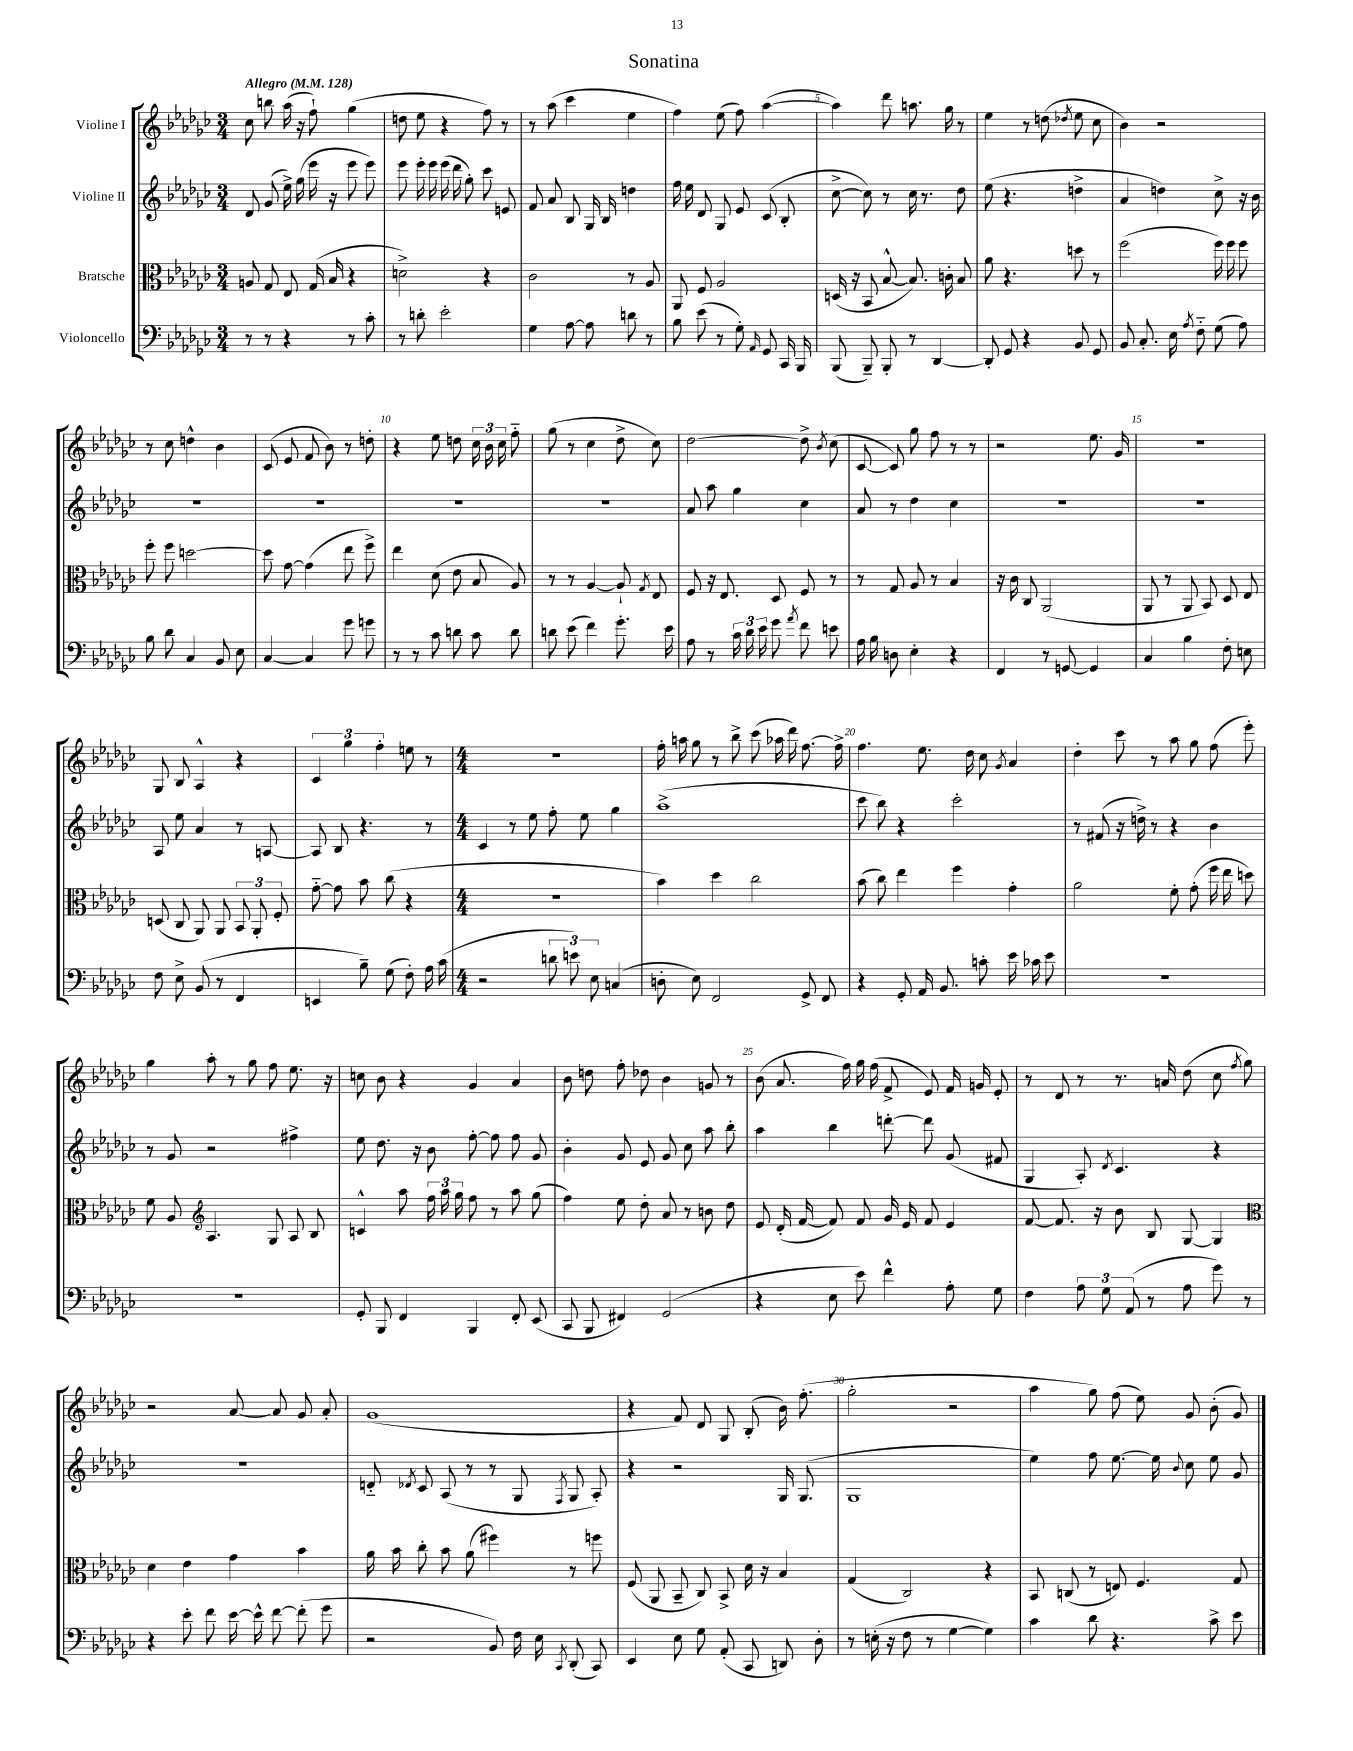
\header { title = "Sonatina" }
<<
\new StaffGroup <<
\new Staff = "s0" \with { instrumentName = "Violine I" } {
    \clef treble \key ges \major \numericTimeSignature \time 3/4 \tempo "Allegro" 4 = 128
    \autoBeamOff ces''8 b''8 aes''16( r16 f''8-!) ges''4( |
    d''8 ees''8 r4 f''8) r8 |
    r8 aes''8( ces'''4 ees''4 |
    f''4) ees''8( f''8) aes''4~( |
    aes''4) des'''8 a''8. ges''16 r8 |
    ees''4 r8 d''8( \acciaccatura { des''8 } ees''8 ces''8 |
    bes'4) r2 |
    r8 ces''8 d''4-^ bes'4 |
    ces'8( ees'8 f'8 bes'8) r8 d''8-. |
    r4 ees''8 d''8 \tuplet 3/2 { ces''16 bes'16 ces''16 } f''8-_ |
    ges''8( r8 ces''4 des''8-> ces''8) |
    des''2~ des''8-> \acciaccatura { bes'8 } ces''8( |
    ces'8~ ces'8) ges''8 f''8 r8 r8 |
    r2 ees''8. ges'16 |
    R2. |
    ges8 bes8 aes4-^ r4 |
    \tuplet 3/2 { ces'4 ges''4 f''4-. } e''8 r8 |
    \numericTimeSignature \time 4/4 r1 |
    f''16-. a''16 ges''8 r8 bes''8-> ces'''8( aes''16 des'''16) f''8.~ f''16-> |
    f''4. ees''8. des''16 ces''8 \acciaccatura { ges'8 } aes'4 |
    des''4-. ces'''8 r8 aes''8 ges''8 f''8( ees'''8-.) |
    ges''4 aes''8-. r8 ges''8 f''8 ees''8. r16 |
    c''8 bes'8 r4 ges'4 aes'4 |
    bes'8 d''8 f''8-. des''8 bes'4 g'8 r8 |
    bes'8( aes'8. f''16) ges''16 f''16( f'8-> ees'8) f'16 g'16 ees'8-. |
    r8 des'8 r8 r8. a'16 des''8( ces''8 \acciaccatura { f''8 } ges''8) |
    r2 aes'8~ aes'8 ges'8 aes'8-. |
    ges'1( |
    r4 f'8) des'8 ges8 bes8-.( bes'16) f''8.-.( |
    ges''2-. r2 |
    aes''4 ges''8) f''8( ees''8) ges'8 bes'8-.( ges'8) \bar "|." |
}
\new Staff = "s1" \with { instrumentName = "Violine II" } {
    \clef treble \key ges \major \numericTimeSignature \time 3/4
    \autoBeamOff des'8 ges'8( ees''16->) ges''16( ees'''16 r16 ees'''8 ees'''8) |
    ees'''8 ees'''16-. ees'''16 ees'''16( des'''16 ges''8-.) ces'''8 e'8 |
    f'8 aes'8 bes8 ges16 bes16 d''4 |
    f''16 ees''16 des'8 ges8 ees'8 ces'8( bes8-. |
    ces''8~-> ces''8) r8 ces''16 r8. des''8 |
    ees''8( r4. d''4-> |
    aes'4 d''4) ces''8-> r16 bes'16 |
    R2. |
    R2. |
    R2. |
    R2. |
    aes'8 aes''8 ges''4 ces''4 |
    aes'8 r8 des''4 ces''4 |
    R2. |
    R2. |
    aes8 ees''8 aes'4 r8 a8~ |
    a8 bes8 r4. r8 |
    \numericTimeSignature \time 4/4 ces'4 r8 ees''8 f''8-. ees''8 ges''4 |
    aes''1->( |
    ces'''8 bes''8) r4 ces'''2-. |
    r8 fis'8( r16 d''16->) r8 r4 bes'4 |
    r8 ges'8 r2 fis''4-> |
    ees''8 des''8. r16 bes'8 f''8~-. f''8 f''8 ges'8 |
    bes'4-. ges'8 ees'8 ges'8 ces''8 aes''8 bes''8-. |
    aes''4 bes''4 d'''8~-. d'''8 ges'8( fis'8 |
    ges4 aes8-.) \acciaccatura { des'8 } ces'4. r4 |
    R1 |
    d'8-_ \acciaccatura { des'8 } ces'8 aes8( r8 r8 ges8 \acciaccatura { f8 } ges8 aes8-.) |
    r4 r2 ges16 ges8.( |
    ges1 |
    ees''4) f''8 ees''8.~ ees''16 \appoggiatura { bes'8 } ces''8 ees''8 ges'8 \bar "|." |
}
\new Staff = "s2" \with { instrumentName = "Bratsche" } {
    \clef alto \key ges \major \numericTimeSignature \time 3/4
    \autoBeamOff a8 ges8 ees8 ges16( bes16 r4 |
    d'2->) r4 |
    ces'2 r8 aes8 |
    aes,8 f8 aes2 |
    d16( r16 bes,8 bes8~-^ bes8.) c'16-. bes8 |
    aes'8 r4. d''8 r8 |
    f''2( f''16) f''16 f''8 |
    f''8-. f''8 d''2~ |
    d''8 ges'8~ ges'4( ees''8 f''8->) |
    ees''4 des'8( ees'8 bes8 aes8) |
    r8 r8 aes4~ aes8-! \acciaccatura { ges8 } ees8 |
    f8 r16 ees8. des8 f8 r8 |
    r8 ges8 aes8 r8 bes4 |
    r16 ces'16 ces8 aes,2( |
    aes,8 r8 aes,8 bes,8) des8 ees8 |
    d8( ces8 aes,8) aes,8 \tuplet 3/2 { bes,8 aes,8-. f8-. } |
    ges'8~-_ ges'8 bes'8 ces''8( r4 |
    \numericTimeSignature \time 4/4 R1 |
    bes'4) des''4 ces''2 |
    bes'8( ces''8) ees''4 f''4 ges'4-. |
    aes'2 f'8-. ges'8-.( f''16 ees''16 d''8) |
    f'8 aes8 \clef treble aes4. ges8 aes8 bes8 |
    c'4-^ aes''8 \tuplet 3/2 { f''16 aes''16 ges''16 } f''8 r8 aes''8 ges''8( |
    f''4) ees''8 des''8-. aes'8 r8 b'8 des''8 |
    ees'8 des'16-.( f'16~ f'8) f'8 ges'16 ees'16 f'8 ees'4 |
    f'8~ f'8. r16 bes'8 bes8 ges8~ ges4 |
    \clef alto des'4 ees'4 ges'4 bes'4 |
    aes'16 bes'16 ces''8-. bes'8 aes'8( fis''4) r8 f''8 |
    f8( aes,8 bes,8-- ces8) bes,8-> des'16 r16 bes4 |
    ges4( ces2) r4 |
    bes,8 c8( r8 e8) f4. ges8 \bar "|." |
}
\new Staff = "s3" \with { instrumentName = "Violoncello" } {
    \clef bass \key ges \major \numericTimeSignature \time 3/4
    \autoBeamOff r8 r8 r4 r8 ces'8-. |
    r8 d'8-. ees'2-. |
    ges4 aes8~ aes8 d'8 r8 |
    bes8 ees'8( r8 ges8-.) \grace { aes,16 } ges,8 ces,16 bes,,16 |
    bes,,8( bes,,8--) bes,,8-. r8 des,4~ |
    des,8-. ges,8 r4 bes,8 ges,8 |
    bes,8 ces8.-. ees16 \acciaccatura { aes8 } f8-_ ges8( aes8) |
    bes8 des'8 ces4 bes,8 ees8 |
    ces4~ ces4 ges'8 g'8 |
    r8 r8 ces'8 d'8 ces'8 d'8 |
    d'8 ees'8( f'4) ges'8.-. ees'16 |
    aes8 r8 \tuplet 3/2 { ces'16 des'16 ees'16 } ges'8 \acciaccatura { aes'8 } f'8 e'8 |
    aes16 bes16 d8 ees4-. r4 |
    f,4 r8 g,8~ g,4 |
    ces4 bes4 f8-. e8 |
    f8 ees8-> bes,8( r8 f,4 |
    e,4 bes8--) ges8( f8-.) aes16 ces'16( |
    \numericTimeSignature \time 4/4 r2 \tuplet 3/2 { d'8 e'8) ees8 } c4( |
    d8-. ees8) f,2 ges,8-> f,8 |
    r4 ges,8-. aes,16 bes,8. c'8-. ees'16 ces'16 ees'8 |
    R1 |
    R1 |
    ges,8-. bes,,8 f,4 bes,,4 f,8-. ees,8( |
    ces,8 bes,,8 fis,4) ges,2( |
    r4 ees8 ees'8) f'4-^ aes8-. ges8 |
    f4 \tuplet 3/2 { aes8 ges8 aes,8( } r8 aes8 ges'8) r8 |
    r4 ees'8-. f'8 ees'16~ ees'16-^ f'8~ f'8-.( ges'8 |
    r2 bes,8) f16 ees16 \acciaccatura { ces,8 } des,8-.( ces,8) |
    ees,4 ees8 ges8 aes,8-.( ces,8 d,8) des8-. |
    r8 e16-.( r16 f8 r8 ges4~ ges4) |
    ces'4 des'8 r4. ces'8-> ees'8 \bar "|." |
}
>>
>>
\layout { \context { \Score \override BarNumber.break-visibility = ##(#f #t #t) barNumberVisibility = #(every-nth-bar-number-visible 5) } }
